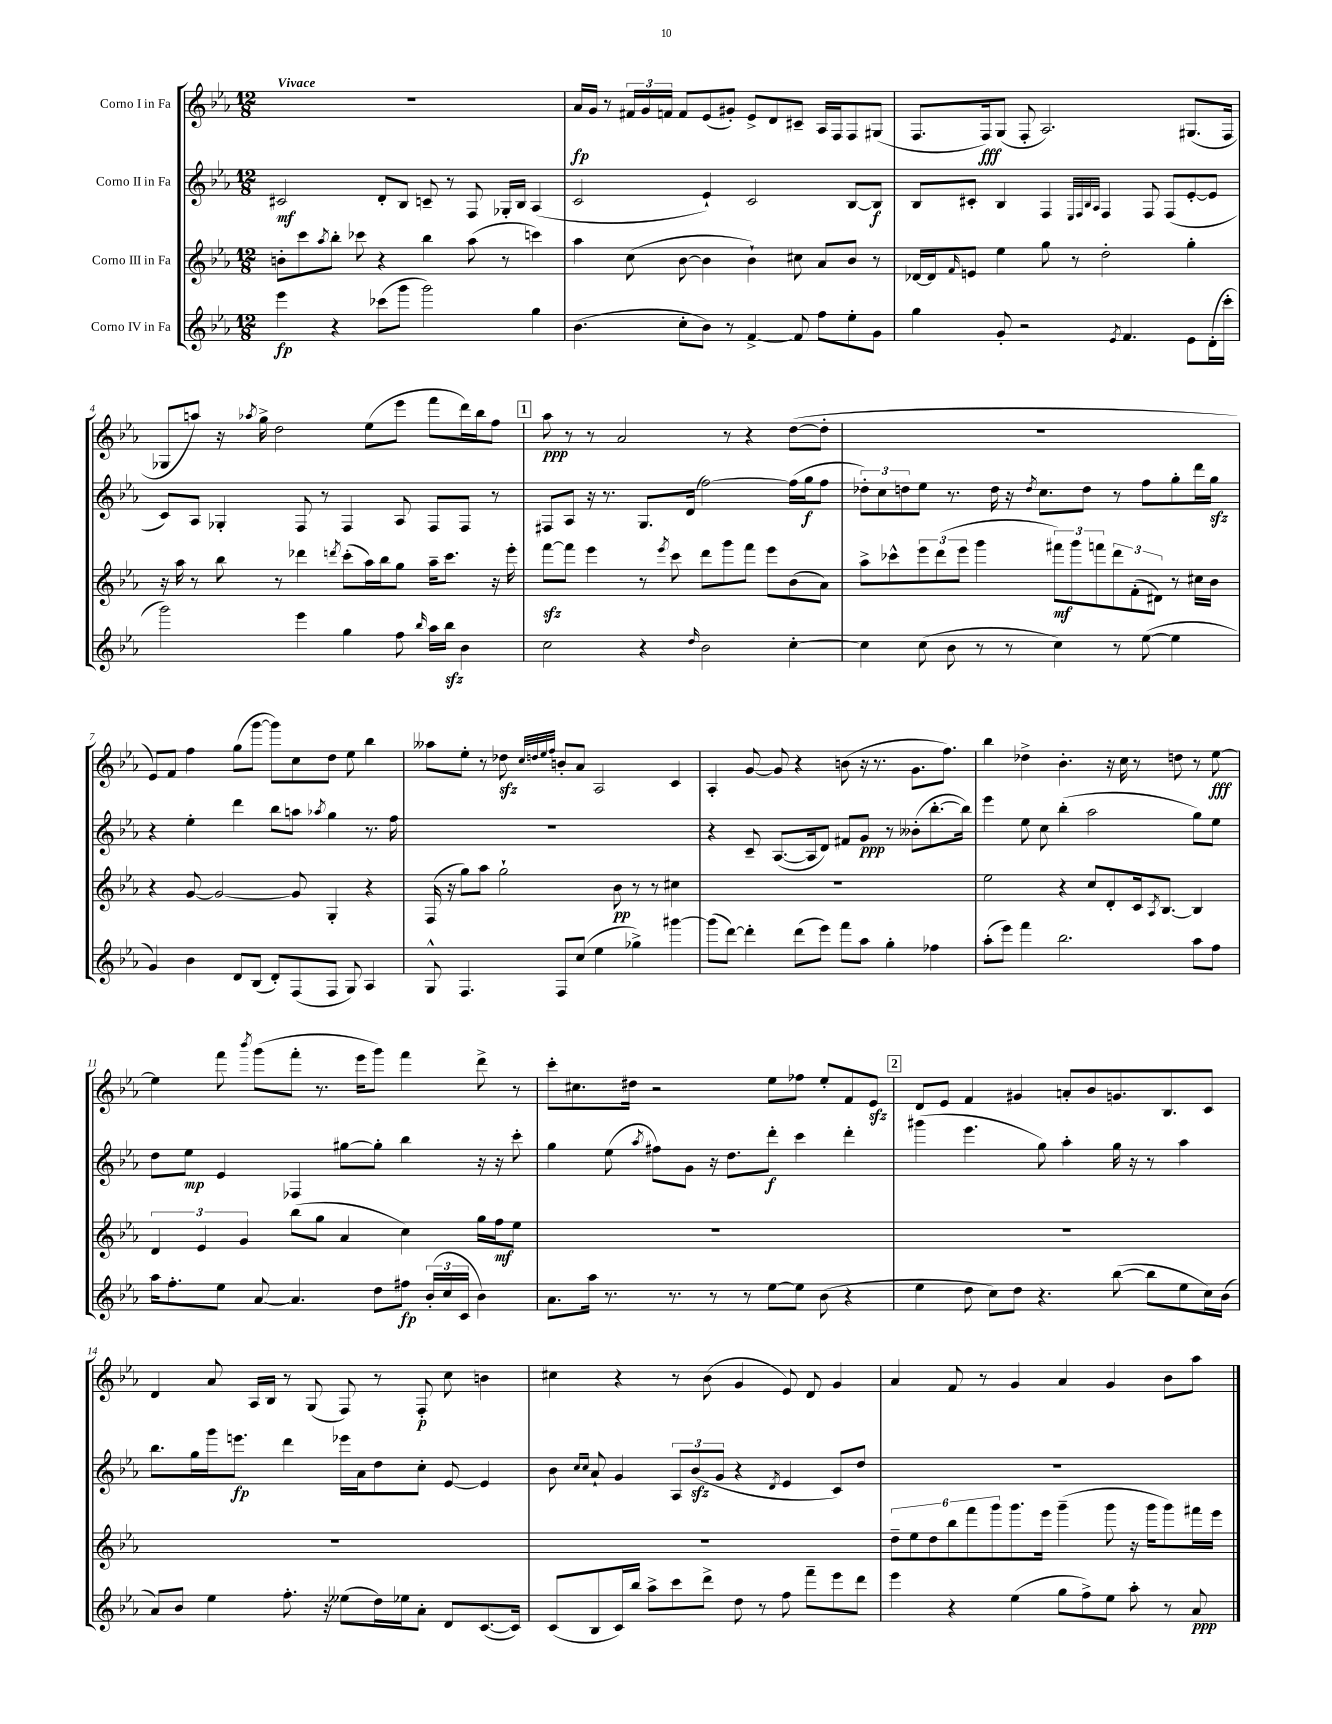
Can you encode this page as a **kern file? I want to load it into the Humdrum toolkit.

**kern	**dynam	**kern	**dynam	**kern	**dynam	**kern	**dynam
*part4	*part4	*part3	*part3	*part2	*part2	*part1	*part1
*staff4	*staff4	*staff3	*staff3	*staff2	*staff2	*staff1	*staff1
*I"Corno IV in Fa	*	*I"Corno III in Fa	*	*I"Corno II in Fa	*	*I"Corno I in Fa	*
*clefG2	*	*clefG2	*	*clefG2	*	*clefG2	*
*k[b-e-a-]	*	*k[b-e-a-]	*	*k[b-e-a-]	*	*k[b-e-a-]	*
*M12/8	*	*M12/8	*	*M12/8	*	*M12/8	*
=1	=1	=1	=1	=1	=1	=1	=1
!	!	!	!	!	!	!LO:TX:a:B:t=Vivace	!
4eee-\	fp	8bn'\L	.	2c#X/	mf	1.r	.
.	.	8ccc\	.	.	.	.	.
.	.	8qaa-/	.	.	.	.	.
4r	.	8bb-'\J	.	.	.	.	.
.	.	8ccc-X\	.	.	.	.	.
(8ccc-X\L	.	4r	.	8d'/L	.	.	.
8ggg\J	.	.	.	8B-/J	.	.	.
2ggg\)	.	4bb-\	.	8cn~/	.	.	.
.	.	.	.	8r	.	.	.
.	.	(8aa-\	.	8F/	.	.	.
.	.	8r	.	16G-X'/LL	.	.	.
.	.	.	.	16B-/JJ	.	.	.
4gg\	.	4cccn\)	.	(4A-/	.	.	.
=2	=2	=2	=2	=2	=2	=2	=2
(4.b-\	.	4aa-\	.	2c/	.	16a-/LL	fp
.	.	.	.	.	.	16g/JJ	.
.	.	.	.	.	.	8r	.
.	.	(8cc\	.	.	.	24f#X/LL	.
.	.	.	.	.	.	24g/	.
.	.	.	.	.	.	24fn/JJ	.
8cc'\L	.	[8b-\	.	.	.	8f/L	.
8b-\J)	.	4b-\]	.	4e-`/)	.	(8e-/	.
8r	.	.	.	.	.	8g#X'/J)	.
[4f^/	.	4b-`\)	.	2c/	.	8e-^/L	.
.	.	.	.	.	.	8d/	.
8f/]	.	8cc#X\	.	.	.	8c#X~/J	.
8ff\L	.	8a-/L	.	.	.	16A-/LL	.
.	.	.	.	.	.	16F/J	.
8ee-'\	.	8b-/J	.	[8B-/L	.	8F/	.
8g\J	.	8r	.	8B-/J]	f	(8G#X/J	.
=3	=3	=3	=3	=3	=3	=3	=3
4gg\	.	[16d-X/LL	.	8B-/L	.	8.F/L	.
.	.	16d-/J]	.	.	.	.	.
.	.	16qqf/	.	.	.	.	.
.	.	8en/J	.	8c#X'/J	.	.	.
.	.	.	.	.	.	16F/k)	fff
8g'/	.	4ee-\	.	4B-/	.	(8G/J	.
2r	.	.	.	.	.	8F'/	.
.	.	8gg\	.	4F/	.	2.A-/)	.
.	.	8r	.	.	.	.	.
.	.	.	.	32qqE-/LLL	.	.	.
.	.	.	.	32qqF/	.	.	.
.	.	.	.	32qqB-/	.	.	.
.	.	.	.	32qqA-/JJJ	.	.	.
.	.	2dd'\	.	4F/	.	.	.
8qe-/	.	.	.	.	.	.	.
4.f/	.	.	.	.	.	.	.
.	.	.	.	8F/	.	.	.
.	.	.	.	(8F/L	.	.	.
8e-\L	.	4gg'\	.	[8e-'/	.	(8.G#X/L	.
(16d'\L	.	.	.	8e-/J]	.	.	.
16ccc'\JJ	.	.	.	.	.	16F/Jk	.
!!LO:LB:g=z
=4	=4	=4	=4	=4	=4	=4	=4
2ggg\)	.	16r	.	8c/L)	.	8G-X/L	.
.	.	16aa-\	.	.	.	.	.
.	.	8r	.	8A-/J	.	8aan/J)	.
.	.	8bb-\	.	4G-X'/	.	16r	.
.	.	.	.	.	.	8qaa-X/	.
.	.	.	.	.	.	16gg^\	.
.	.	8r	.	.	.	2dd\	.
4eee-\	.	4ddd-X\	.	8F/	.	.	.
.	.	.	.	8r	.	.	.
.	.	8qdddn/	.	.	.	.	.
4gg\	.	(8ccc'\L	.	4F/	.	.	.
.	.	16aa-\L)	.	.	.	(8ee-\L	.
.	.	16bb-\J	.	.	.	.	.
8ff\	.	8gg\J	.	8A-/	.	8eee-\J	.
16qqbb-/	.	.	.	.	.	.	.
16aa-\LL	.	16aa-~\KL	.	8F/L	.	8fff\L	.
16bb-zz\JJ	.	8.ccc\J	.	.	.	.	.
4b-\	.	.	.	8F/J	.	16ddd\L)	.
.	.	.	.	.	.	16bb-\J	.
.	.	16r	.	8r	.	8ff\J	.
.	.	16eee-'\	.	.	.	.	.
!!LO:REH:place=s1:t=1
=5	=5	=5	=5	=5	=5	=5	=5
2cc\	.	[8fffzz\L	.	8F#X/L	.	8aa-\	ppp
.	.	8fff\J]	.	8A-/J	.	8r	.
.	.	4eee-\	.	16r	.	8r	.
.	.	.	.	8.r	.	.	.
.	.	.	.	.	.	2a-/	.
4r	.	8r	.	8.G/L	.	.	.
.	.	8qeee-/	.	.	.	.	.
.	.	8ccc\	.	.	.	.	.
.	.	.	.	(16d/Jk	.	.	.
16qqdd/	.	.	.	.	.	.	.
2b-\	.	8ddd\L	.	[2ff\)	.	.	.
.	.	8ggg\	.	.	.	8r	.
.	.	8fff\J	.	.	.	4r	.
.	.	8eee-\L	.	.	.	.	.
[4cc'\	.	(8b-\	.	(16ff\LL]	.	([8dd\L	.
.	.	.	.	16gg\J	f	.	.
.	.	8a-\J)	.	8ff\J	.	8dd'\J]	.
=6	=6	=6	=6	=6	=6	=6	=6
4cc\]	.	8aa-^\L	.	12dd-X'\L)	.	1.r	.
.	.	.	.	12cc\	.	.	.
.	.	8ccc-X^^\	.	.	.	.	.
.	.	.	.	12ddn\	.	.	.
(8cc\	.	12eee-\	.	8ee-\J	.	.	.
.	.	(12ddd\	.	.	.	.	.
8b-\	.	.	.	8.r	.	.	.
.	.	12eee-\J	.	.	.	.	.
8r	.	4ggg\	.	.	.	.	.
.	.	.	.	16dd\	.	.	.
8r	.	.	.	16r	.	.	.
.	.	.	.	8qdd/	.	.	.
.	.	.	.	8.cc\L	.	.	.
4cc\)	.	12fff#X\L)	mf	.	.	.	.
.	.	12ggg\	.	.	.	.	.
.	.	.	.	8dd\J	.	.	.
.	.	12fffn\	.	.	.	.	.
8r	.	12ddd\	.	8r	.	.	.
.	.	(12f'\	.	.	.	.	.
([8ee-\	.	.	.	8ff\L	.	.	.
.	.	12d#X\J)	.	.	.	.	.
4ee-\]	.	8r	.	8gg'\	.	.	.
.	.	16cc#X\LL	.	16ddd\L	.	.	.
.	.	16b-\JJ	.	16ggzz\JJ	.	.	.
!!LO:LB:g=z
=7	=7	=7	=7	=7	=7	=7	=7
4g/)	.	4r	.	4r	.	8e-/L)	.
.	.	.	.	.	.	8f/J	.
4b-\	.	[8g/	.	4ee-'\	.	4ff\	.
.	.	2g/_	.	.	.	.	.
8d/L	.	.	.	4ddd\	.	(8gg\L	.
(8B-/J	.	.	.	.	.	[8ggg\J	.
8d'/L)	.	.	.	8bb-\L	.	8ggg\L])	.
(8F/	.	8g/]	.	8aan\J	.	8cc\	.
.	.	.	.	8qaa-X/	.	.	.
8F/J	.	4G'/	.	4gg\	.	8dd\J	.
8G/)	.	.	.	.	.	8ee-\	.
4A-/	.	4r	.	8.r	.	4bb-\	.
.	.	.	.	16ff\	.	.	.
=8	=8	=8	=8	=8	=8	=8	=8
8G^^/	.	(16F/	.	1.r	.	8aa--X\L	.
.	.	16r	.	.	.	.	.
4.F/	.	8gg\L)	.	.	.	8ee-'\J	.
.	.	8aa-\J	.	.	.	8r	.
.	.	2gg`\	.	.	.	8dd-Xzz\	.
.	.	.	.	.	.	32qqcc/LLL	.
.	.	.	.	.	.	32qqddn/	.
.	.	.	.	.	.	32qqee-/	.
.	.	.	.	.	.	32qqff/JJJ	.
8F/L	.	.	.	.	.	8bn'/L	.
(8cc/J	.	.	.	.	.	8a-/J	.
4ee-\	.	.	.	.	.	2A-/	.
.	.	8b-\	pp	.	.	.	.
4gg-X^\)	.	8r	.	.	.	.	.
.	.	8r	.	.	.	.	.
[4ggg#X\	.	4cc#X\	.	.	.	4c/	.
=9	=9	=9	=9	=9	=9	=9	=9
(8ggg#\L]	.	1.r	.	4r	.	4A-'/	.
[8ddd\J)	.	.	.	.	.	.	.
4ddd'\]	.	.	.	8c~/	.	[8g/	.
.	.	.	.	([8.A-/L	.	8g/]	.
(8ddd\L	.	.	.	.	.	4r	.
.	.	.	.	16A-/k]	.	.	.
8eee-\J)	.	.	.	8d/J)	.	.	.
8fff\L	.	.	.	8f#X/L	.	(8bn\	.
8aa-\J	.	.	.	8g/J	ppp	16r	.
.	.	.	.	.	.	8.r	.
4gg'\	.	.	.	8r	.	.	.
.	.	.	.	(8b--X'\L	.	8.g\L	.
4ff-X\	.	.	.	[8.bb-'\	.	.	.
.	.	.	.	.	.	8.ff\J)	.
.	.	.	.	16bb-\Jk])	.	.	.
=10	=10	=10	=10	=10	=10	=10	=10
(8aa-'\L	.	2ee-\	.	4eee-\	.	4bb-\	.
8eee-\J)	.	.	.	.	.	.	.
4fff\	.	.	.	8ee-\	.	4dd-X^\	.
.	.	.	.	8cc\	.	.	.
2.bb-\	.	4r	.	(4bb-'\	.	4.b-'\	.
.	.	8cc/L	.	2aa-\	.	.	.
.	.	8d'/	.	.	.	16r	.
.	.	.	.	.	.	16cc\	.
.	.	16c/k	.	.	.	8r	.
.	.	8qA-/	.	.	.	.	.
.	.	[8.B-/J	.	.	.	.	.
.	.	.	.	.	.	8ddn\	.
8aa-\L	.	4B-/]	.	8gg\L)	.	8r	.
8ff\J	.	.	.	8ee-\J	.	[8ee-\	fff
!!LO:LB:g=z
=11	=11	=11	=11	=11	=11	=11	=11
16aa-\KL	.	6d/	.	8dd\L	.	4ee-\]	.
8.ff'\	.	.	.	.	.	.	.
.	.	.	.	8ee-\J	mp	.	.
.	.	6e-/	.	.	.	.	.
8ee-\J	.	.	.	4e-/	.	8fff\	.
.	.	6g/	.	.	.	.	.
.	.	.	.	.	.	8qbbb-/	.
[8a-/	.	.	.	.	.	(8ggg\L	.
4.a-/]	.	(8bb-\L	.	4F-X/	.	8fff'\J	.
.	.	8gg\J	.	.	.	8.r	.
.	.	4a-/	.	[8gg#X\L	.	.	.
.	.	.	.	.	.	16eee-\KL	.
8dd\L	.	.	.	8gg#'\J]	.	8ggg\J)	.
8ff#X\J	fp	4cc\)	.	4bb-\	.	4fff\	.
(24b-'/LL	.	.	.	.	.	.	.
24cc/	.	.	.	.	.	.	.
24c/JJ	.	.	.	.	.	.	.
4b-\)	.	16gg\LL	.	16r	.	8ddd^\	.
.	.	16ff\J	mf	16r	.	.	.
.	.	8ee-\J	.	8ccc'\	.	8r	.
=12	=12	=12	=12	=12	=12	=12	=12
8.a-\L	.	1.r	.	4gg\	.	8ccc'\L	.
.	.	.	.	.	.	8.cc#X\	.
16aa-\Jk	.	.	.	.	.	.	.
8.r	.	.	.	(8ee-\	.	.	.
.	.	.	.	.	.	16dd#X\Jk	.
.	.	.	.	8qaa-/	.	.	.
.	.	.	.	8ff#X\L)	.	2r	.
8.r	.	.	.	.	.	.	.
.	.	.	.	8g\J	.	.	.
8r	.	.	.	16r	.	.	.
.	.	.	.	8.dd\L	.	.	.
8r	.	.	.	.	.	.	.
[8ee-\L	.	.	.	8ddd'\J	f	8ee-\L	.
8ee-\J]	.	.	.	4ccc\	.	8ff-X\J	.
(8b-\	.	.	.	.	.	8ee-'/L	.
4r	.	.	.	4ddd'\	.	8f/	.
.	.	.	.	.	.	8e-zz/J	.
!!LO:REH:place=s1:t=2
=13	=13	=13	=13	=13	=13	=13	=13
4ee-\	.	1.r	.	(4ggg#X\	.	8d/L	.
.	.	.	.	.	.	8e-/J	.
8dd\	.	.	.	4.eee-\	.	4f/	.
8cc\L)	.	.	.	.	.	.	.
8dd\J	.	.	.	.	.	4g#X/	.
4.r	.	.	.	8gg\)	.	.	.
.	.	.	.	4aa-'\	.	8an'/L	.
.	.	.	.	.	.	8b-/	.
([8bb-\	.	.	.	16gg\	.	8.gn/	.
.	.	.	.	16r	.	.	.
8bb-\L]	.	.	.	8r	.	.	.
.	.	.	.	.	.	8.B-/	.
8ee-\	.	.	.	4aa-\	.	.	.
16cc\L)	.	.	.	.	.	8c/J	.
(16b-\JJ	.	.	.	.	.	.	.
!!LO:LB:g=z
=14	=14	=14	=14	=14	=14	=14	=14
8a-/L)	.	1.r	.	8.bb-\L	.	4d/	.
8b-/J	.	.	.	.	.	.	.
.	.	.	.	16gg\L	.	.	.
4ee-\	.	.	.	16ggg\J	.	8a-/	.
.	.	.	.	8.eeen\J	fp	.	.
.	.	.	.	.	.	16A-/LL	.
.	.	.	.	.	.	16B-/JJ	.
8.ff'\	.	.	.	4ddd\	.	8r	.
.	.	.	.	.	.	(8G/	.
16r	.	.	.	.	.	.	.
(8ee--X\L	.	.	.	16eee-X\LL	.	8F/)	.
.	.	.	.	16a-\J	.	.	.
16dd\L)	.	.	.	8dd\	.	8r	.
16ee-X\J	.	.	.	.	.	.	.
8a-'\J	.	.	.	8cc'\J	.	8F'/	p
8d/L	.	.	.	[8e-/	.	8cc\	.
([8.c/	.	.	.	4e-/]	.	4bn\	.
16c/Jk])	.	.	.	.	.	.	.
=15	=15	=15	=15	=15	=15	=15	=15
(8c/L	.	1.r	.	8b-\	.	4cc#X\	.
.	.	.	.	16qqcc/LL	.	.	.
.	.	.	.	16qqcc/JJ	.	.	.
8B-/	.	.	.	8a-`/	.	.	.
16c/L)	.	.	.	4g/	.	4r	.
16bb-/JJ	.	.	.	.	.	.	.
8aa-^\L	.	.	.	.	.	.	.
8ccc\	.	.	.	12A-/L	.	8r	.
.	.	.	.	(12b-zz/	.	.	.
8ddd^\J	.	.	.	.	.	(8b-\	.
.	.	.	.	12g/J	.	.	.
8dd\	.	.	.	4r	.	4g/	.
8r	.	.	.	.	.	.	.
.	.	.	.	8qd/	.	.	.
8ff\	.	.	.	4e-/	.	8e-/)	.
8fff~\L	.	.	.	.	.	8d/	.
8eee-\	.	.	.	8c/L)	.	4g/	.
8ddd\J	.	.	.	8dd/J	.	.	.
=16	=16	=16	=16	=16	=16	=16	=16
4eee-\	.	12dd~\L	.	1.r	.	4a-/	.
.	.	12ee-\	.	.	.	.	.
.	.	12dd\	.	.	.	.	.
4r	.	12bb-\	.	.	.	8f/	.
.	.	12fff\	.	.	.	.	.
.	.	.	.	.	.	8r	.
.	.	12ggg\	.	.	.	.	.
(4ee-\	.	8.ggg\	.	.	.	4g/	.
.	.	16eee-\Jk	.	.	.	.	.
8gg\L	.	(4ggg~\	.	.	.	4a-/	.
8ff^\)	.	.	.	.	.	.	.
8ee-\J	.	8ggg\	.	.	.	4g/	.
8aa-'\	.	16r	.	.	.	.	.
.	.	16ggg\KL	.	.	.	.	.
8r	.	8ggg\)	.	.	.	8b-\L	.
8a-/	ppp	16fff#X\L	.	.	.	8aa-\J	.
.	.	16eee-\JJ	.	.	.	.	.
==	==	==	==	==	==	==	==
*-	*-	*-	*-	*-	*-	*-	*-
